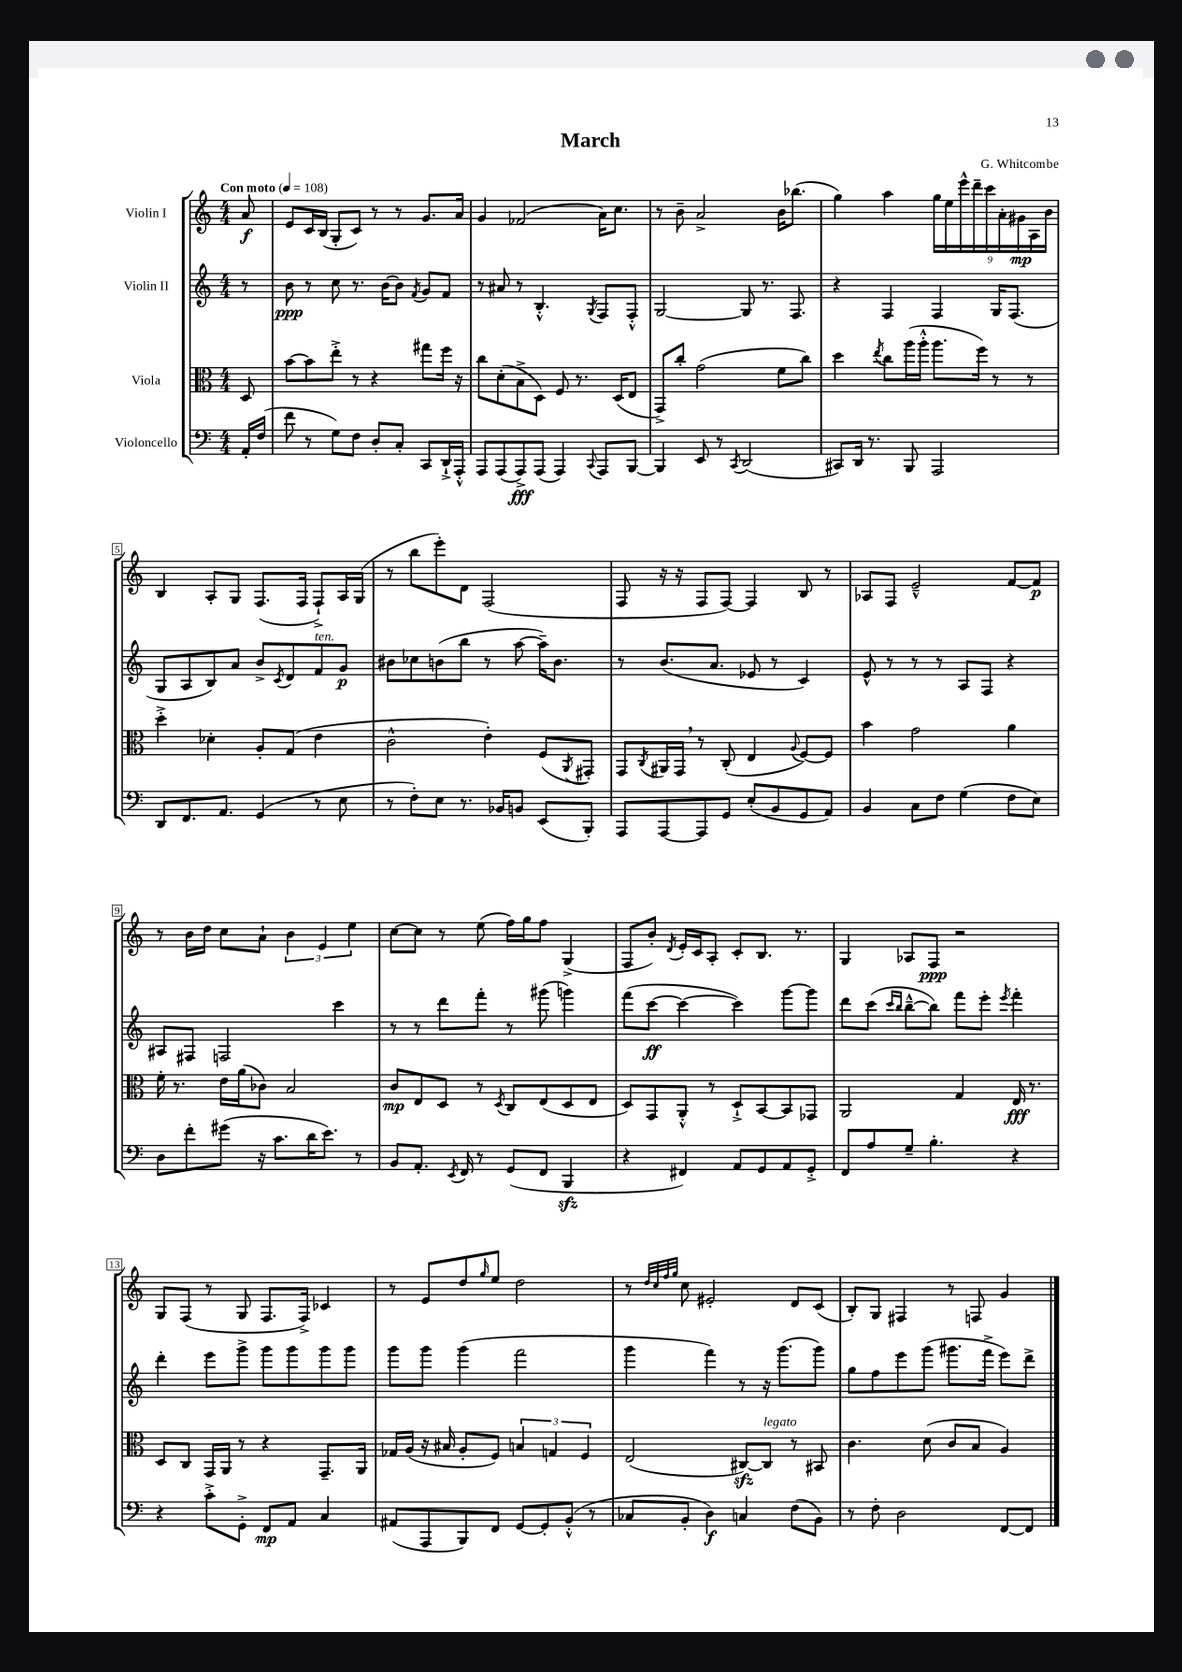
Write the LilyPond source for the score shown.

\header { title = "March" composer = "G. Whitcombe" }
<<
\new StaffGroup <<
\new Staff = "s0" \with { instrumentName = "Violin I" } {
    \clef treble \key c \major \numericTimeSignature \time 4/4 \partial 8 \tempo "Con moto" 4 = 108
    a'8\f |
    e'8 c'16 b16( g8-. c'8) r8 r8 g'8. a'16 |
    g'4 fes'2( a'16) c''8. |
    r8 b'8-- a'2-> b'16 bes''8.( |
    g''4) a''4 \tuplet 9/8 { g''16 e''16 e'''16-^ d'''16-- c'''16 a'16-. gis'16\mp a16 b'16 } |
    b4 a8-. g8 f8.( f16 f8-!->) a16 g16( |
    r8 b''8 e'''8-.) d'8 f2( |
    f8 r16 r16 f8 f8~) f4 b8 r8 |
    aes8 f8 e'2---^ f'8~ f'8\p |
    r8 b'16 d''16 c''8 a'8-! \tuplet 3/2 { b'4 e'4 e''4 } |
    c''8~ c''8 r8 e''8( f''16) g''16 f''8 g4->( |
    f8 b'8-.) \acciaccatura { d'8 } e'16-. c'16 a8-. c'8-. b8. r8. |
    g4 aes8 f8\ppp r2 |
    g8 f8( r8 g8 f8. f16->) ces'4 |
    r8 e'8 d''8 \grace { g''16 } e''8 d''2 |
    r8 \grace { d''32 c''32 f''32 g''32 } c''8 eis'2-. d'8 c'8( |
    b8-.) g8 fis4 r8 f8 g'4 \bar "|." |
}
\new Staff = "s1" \with { instrumentName = "Violin II" } {
    \clef treble \key c \major \numericTimeSignature \time 4/4 \partial 8
    r8 |
    b'8\ppp r8 c''8 r8. b'16~ b'8 \acciaccatura { f'8 } g'8 f'8 |
    r8 ais'8 r8 b4.-.-^ \acciaccatura { g8 } f8 f8-.-^ |
    g2~ g8 r8. f8. |
    r4 f4 f4 g16 f8.( |
    g8 a8 b8) a'8 b'8-> \acciaccatura { c'8 } d'8 f'8^\markup { \italic "ten." } g'8\p |
    bis'8 ces''8 b'8( b''8 r8 a''8~ a''16--) b'8. |
    r8 b'8.( a'8. ees'8 r8 c'4) |
    e'8-^ r8 r8 r8 a8 f8 r4 |
    ais8 fis8 f2 c'''4 |
    r8 r8 d'''8 f'''8-. r8 gis'''8( g'''4) |
    f'''8( c'''8~\ff c'''4~ c'''4) g'''8~ g'''8 |
    d'''8 c'''8( \grace { c'''16 b''16 } b''8~---^ b''8) f'''8 e'''8-. \acciaccatura { e'''8 } f'''4-. |
    d'''4-. e'''8 g'''8-> g'''8 g'''8 g'''8 g'''8 |
    g'''8 g'''8 g'''4( f'''2 |
    g'''4 f'''4) r8 r16 g'''8.( g'''8) |
    g''8 f''8 e'''8 g'''8( gis'''8. f'''16-> e'''8) d'''8-> \bar "|." |
}
\new Staff = "s2" \with { instrumentName = "Viola" } {
    \clef alto \key c \major \numericTimeSignature \time 4/4 \partial 8
    d8 |
    b'8~ b'8 e''8-.-> r8 r4 gis''8 f''16 r16 |
    c''8 d'8-.( b8-> d8) f8 r8. d16( e8 |
    g,8->) c''8-. g'2( f'8 c''8) |
    d''4 \acciaccatura { e''8 } c''8 a''16( a''16-.-^ a''8. f''16) r8 r8 |
    d''4-.-> des'4-. a8-. g8( e'4 |
    c'2-^ e'4-.) f8( \acciaccatura { a,8 } gis,8-.) |
    g,8 \acciaccatura { c8 } ais,16 g,16 \breathe r8 c8-.( e4 \appoggiatura { a8 } f8~) f8 |
    b'4 g'2 a'4 |
    f'16-. r8. e'16 a'16( ces'8) b2 |
    c'8\mp e8 d8 r8 \acciaccatura { d8 } c8 e8( d8 e8 |
    d8) g,8 a,8-.-^ r8 d8-!-> b,8~ b,8 ges,8 |
    a,2 g4 e16\fff r8. |
    d8 c8 g,16 a,16 r8 r4 g,8.-- a,16 |
    ges16 a16( r16 bis16 a8-. f8) \tuplet 3/2 { b4 g4 f4 } |
    e2( cis8~\sfz) cis8^\markup { \italic "legato" } r8 bis,8 |
    c'4. d'8( c'8 b8 a4) \bar "|." |
}
\new Staff = "s3" \with { instrumentName = "Violoncello" } {
    \clef bass \key c \major \numericTimeSignature \time 4/4 \partial 8
    a,16-. f16( |
    f'8 r8 g8) f8 d8-. c8-. c,8 d,16-!-> a,,16-.-^ |
    a,,8 a,,8( a,,8->\fff) a,,8( a,,4) \appoggiatura { c,8 } a,,8 b,,8~ |
    b,,4 e,8 r8 \acciaccatura { c,8 } d,2( |
    cis,8) d,16 r8. b,,8 a,,2 |
    d,8 f,8. a,8. g,4( r8 e8 |
    r8 f8-.) e8 r8. bes,16 b,8 e,8( b,,8-.) |
    a,,8 a,,8~ a,,8 g,8 e8-.( b,8 g,8 a,8) |
    b,4 c8 f8 g4( f8 e8) |
    d8 f'8-. gis'8( r16 c'8. d'16 e'8.) r8 |
    b,8 a,8.-. \acciaccatura { e,8 } f,16 r8 g,8( f,8 b,,4\sfz |
    r4 fis,4) a,8 g,8 a,8 g,8-.-> |
    f,8 a8 g8-- b4.-. r4 |
    r4 c'8-.-> g,8-.-> f,8\mp a,8 c4 |
    ais,8( a,,8 b,,8) f,8 g,8~ g,8-. b,8-.-^( r8 |
    ces8 b,8-. d4\f) c4 f8( b,8) |
    r8 f8-. d2 f,8~ f,8 \bar "|." |
}
>>
>>
\layout { \context { \Score \override BarNumber.stencil = #(make-stencil-boxer 0.1 0.3 ly:text-interface::print) } }
